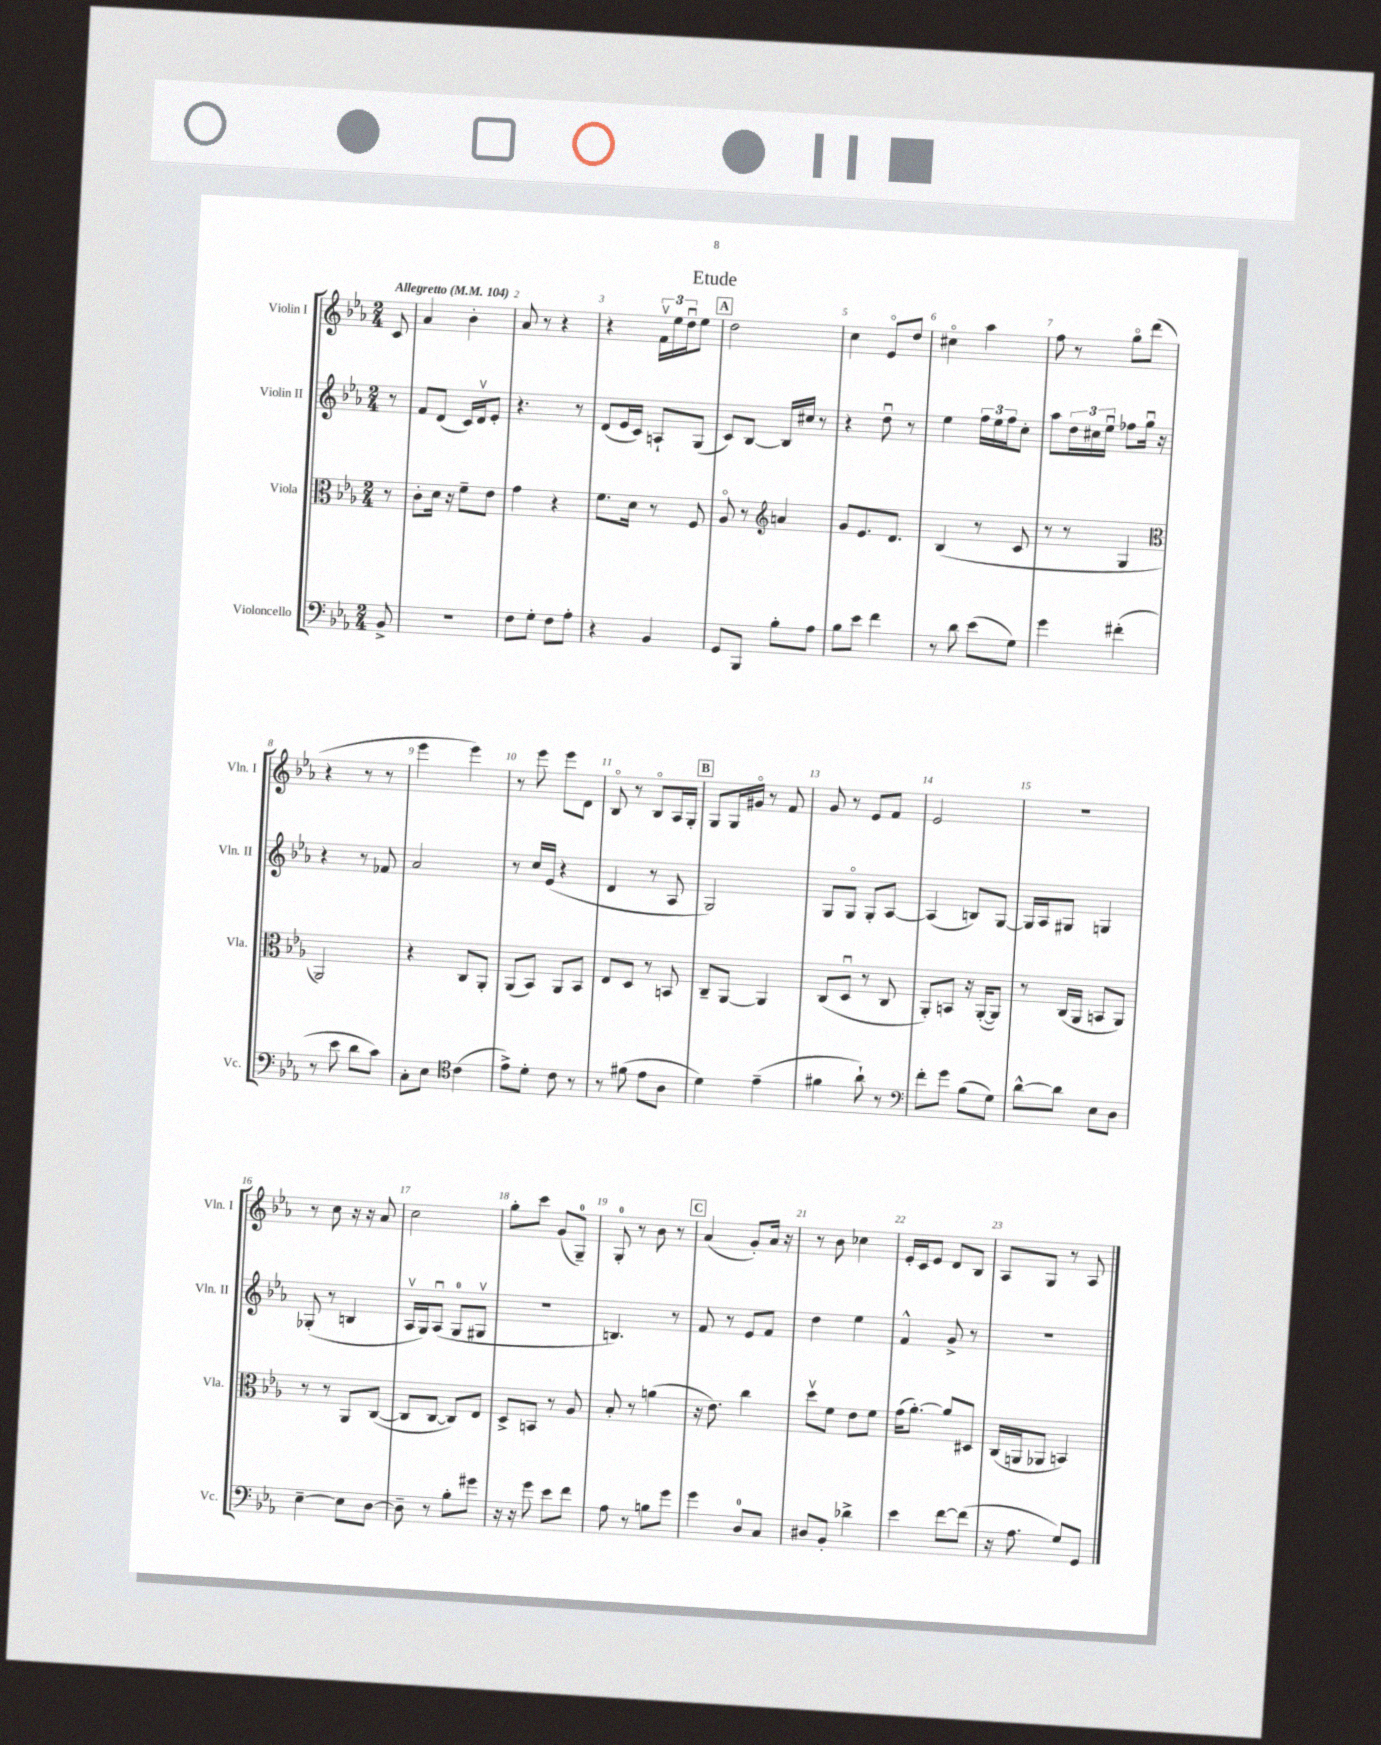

**kern	**kern	**kern	**kern
*staff4	*staff3	*staff2	*staff1
*clefF4	*clefC3	*clefG2	*clefG2
*k[b-e-a-]	*k[b-e-a-]	*k[b-e-a-]	*k[b-e-a-]
*M2/4	*M2/4	*M2/4	*M2/4
*MM104	*MM104	*MM104	*MM104
8BB-^	8r	8r	8c
=	=	=	=
2r	8c'	8f	4a-
.	16d	(8d	.
.	16r	.	.
.	8f~	16c)	4b-'
.	.	16dv	.
.	8e-	8e-'	.
=	=	=	=
8F	4g	4.r	8a-
8G'	.	.	8r
8F	4r	.	4r
8A-'	.	8r	.
=	=	=	=
4r	8.f	(8d	4r
.	.	16e-	.
.	16d	16c)	.
4BB-	8r	8A`	24fv
.	.	.	24ee-
.	.	.	24ddu
.	8F	(8G	8ee-
=	=	=	=
8GG	8A-o	8c)	2dd
8BBB-	8r	[8B-	.
*	*clefG2	*	*
8B-'	4a	16B-]	.
.	.	16cc#	.
8A-	.	8r	.
=	=	=	=
8B-	8g	4r	4cc
8e-	8.e-	.	.
4f	.	8ddu	8e-o
.	8.d	.	.
.	.	8r	8dd
=	=	=	=
8r	(4B-	4ee-	4cc#o
8d	.	.	.
(8e-	8r	24ff	4aa-
.	.	24ee-	.
.	.	24ff	.
8G)	8c	8cc'	.
=	=	=	=
4g	8r	8aa-	8ff
.	8r	24dd	8r
.	.	24cc#	.
.	.	24ee-u	.
(4f#'	4G	8ff-	8ggo
.	.	16ggu	(8ddd
.	.	16r	.
=	=	=	=
*	*clefC3	*	*
8r	2AA-)	4r	4r
8e-	.	.	.
8d	.	8r	8r
8c)	.	8f-	8r
=	=	=	=
8C'	4r	2a-	4eee-
8E-	.	.	.
*clefC4	*	*	*
(4c	8C	.	4eee-)
.	8AA-'	.	.
=	=	=	=
8e-^)	(8AA-	8r	8r
8d'	8BB-)	16cc	8eee-
.	.	(16e-	.
8c	8AA-	4r	8eee-
8r	8BB-	.	8d
=	=	=	=
8r	8E-	4d	8B-o
(8f#	8D	.	8r
8e-	8r	8r	8B-o
8A-	8BB	8A-	16A-
.	.	.	16G'
=	=	=	=
4d)	8C~	2G)	8G
.	[8AA-	.	16G
.	.	.	16g#o
(4e-~	4AA-]	.	8r
.	.	.	8f
=	=	=	=
4f#	(8C	8G	8g
.	8Du	8Go	8r
8a-`)	8r	8G'	8e-
8r	8C	[8A-	8f
=	=	=	=
*clefF4	*	*	*
8f'	8AA-')	(4A-]	2e-
8g	8BB	.	.
(8B-	16r	8B)	.
.	([16AA-'	.	.
8G)	8AA-])	[8G	.
=	=	=	=
[8d^^	8r	16G]	2r
.	.	16A-	.
8d]	(16C	8G#	.
.	16AA-	.	.
8E-	8BB	4G	.
8D	8AA-)	.	.
=	=	=	=
[4E-~	8r	(8G-'	8r
.	8r	8r	8cc
8E-]	8AA-	4B	16r
.	.	.	16r
[8D	([8C	.	8a-
=	=	=	=
8D~]	8C]	16A-v	2cc
.	.	16G)	.
8r	[8C	(8A-u	.
8B-'	8C])	8G	.
8g#	8E-	8G#v	.
=	=	=	=
16r	8D^	2r	8gg'
16r	.	.	.
8g	8BB	.	8ccc
8e-	8r	.	(8g
8f	8A-	.	8G~)
=	=	=	=
8A-	8B-'	4.B)	8G'
8r	8r	.	8r
8B	(4a	.	8b-
8g	.	8r	8r
=	=	=	=
4g	16r	8f	(4a-
.	8.e-)	.	.
.	.	8r	.
8D	4cc	8e-	8g')
8C	.	8f	16a-
.	.	.	16r
=	=	=	=
8D#	8ddv	4dd	8r
8BB-'	8f	.	8b-
4d-^	8e-	4ee-	4cc-
.	8f	.	.
=	=	=	=
4e-	(16g	4f^^	16e-'
.	[8.a-')	.	16c
.	.	.	8e-
[8f	8a-]	8g^	8d
(8f]	8D#	8r	8B-
=	=	=	=
16r	(16C	2r	8A-
8.A-	16AA	.	.
.	8AA-	.	8G
8G)	4BB)	.	8r
8GG	.	.	8A-
==	==	==	==
*-	*-	*-	*-
